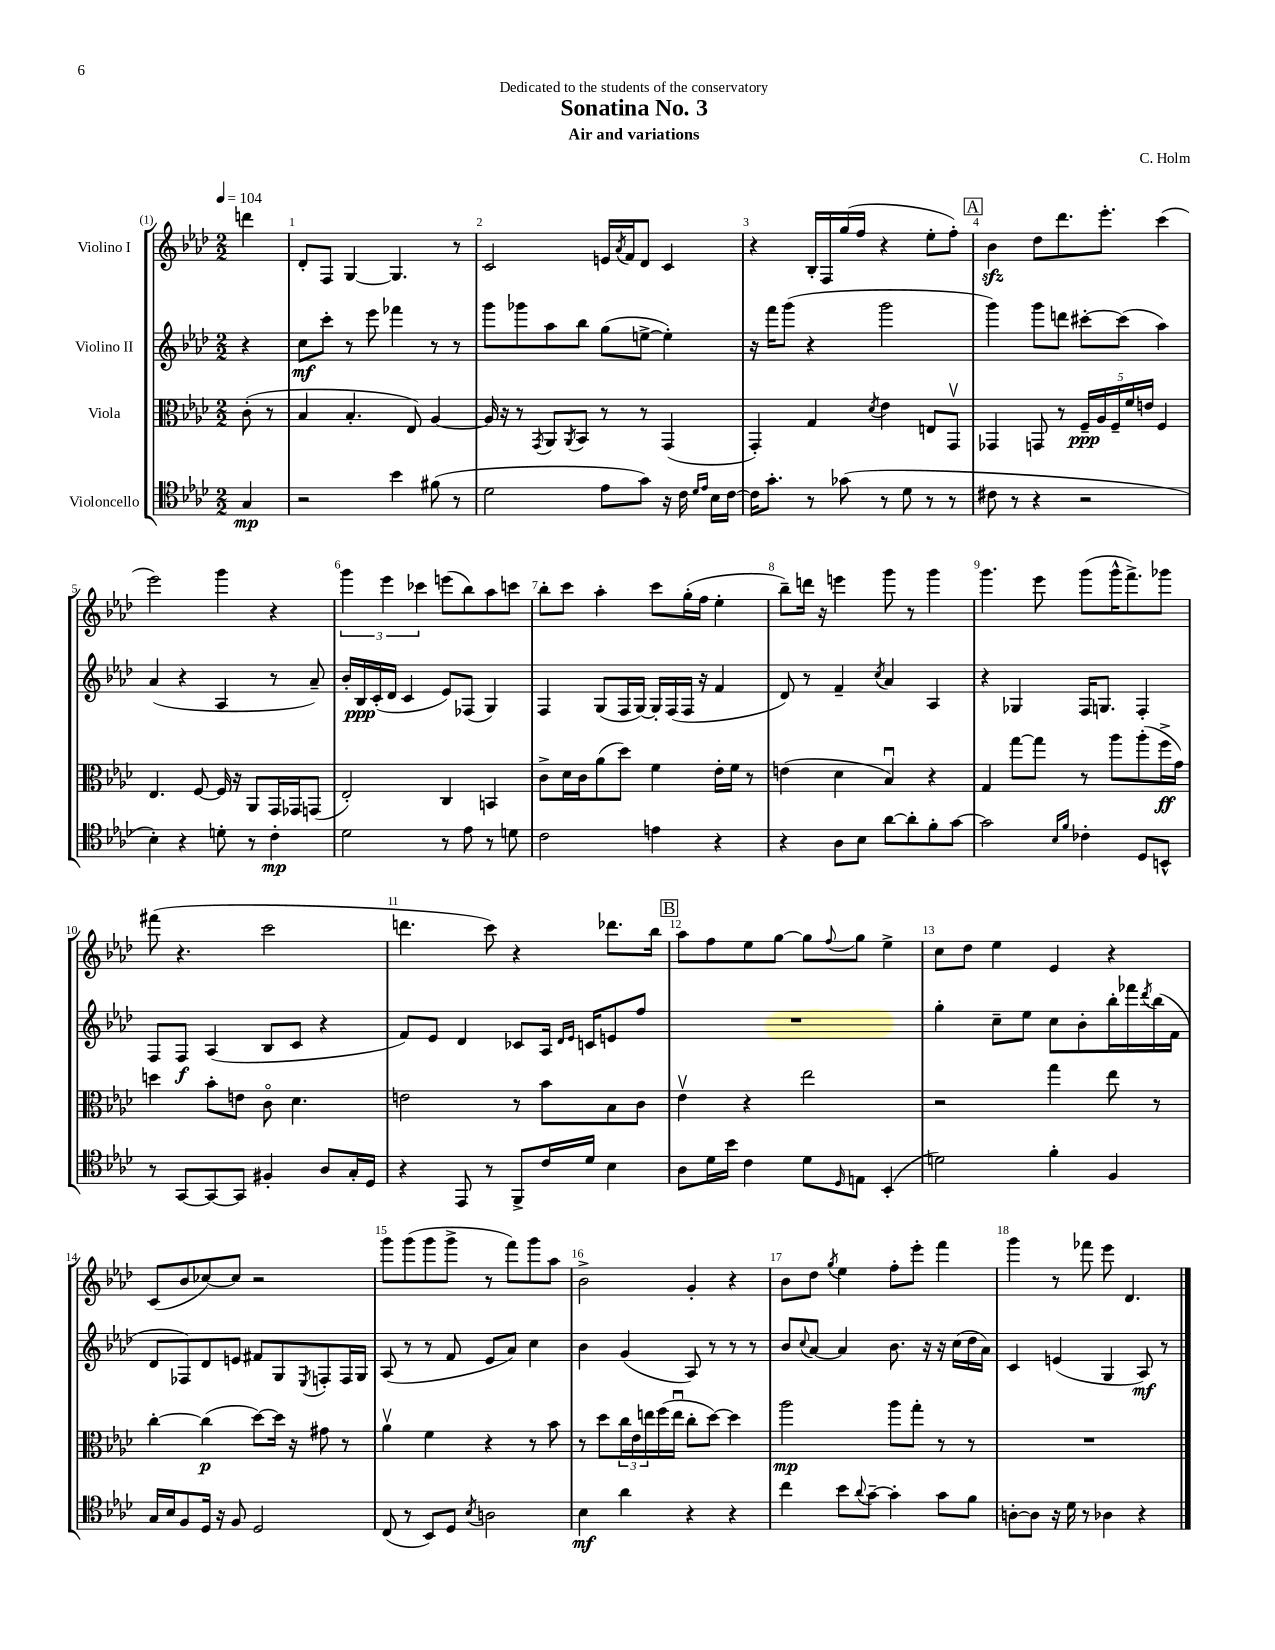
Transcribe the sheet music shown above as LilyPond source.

\header { title = "Sonatina No. 3" composer = "C. Holm" subtitle = "Air and variations" dedication = "Dedicated to the students of the conservatory" }
<<
\new StaffGroup <<
\new Staff = "s0" \with { instrumentName = "Violino I" } {
    \clef treble \key aes \major \numericTimeSignature \time 2/2 \partial 4 \tempo 4 = 104
    d'''4 |
    des'8-. f8 g4~ g4. r8 |
    c'2 e'16 \acciaccatura { aes'8 } f'16 des'8 c'4 |
    r4 bes16-. f16 g''16( f''16 r4 ees''8-. f''8-.) |
    \mark \markup { \box "A" } bes'4\sfz des''8 des'''8. ees'''8.-. c'''4( |
    ees'''2) g'''4 r4 |
    \tuplet 3/2 { g'''4 ees'''4 ces'''4 } e'''8( bes''8) aes''8 c'''8 |
    bes''8-. c'''8 aes''4-. c'''8 g''16-.( f''16 ees''4-. |
    bes''8--) d'''16 r16 e'''4 g'''8 r8 g'''4 |
    g'''4. ees'''8 g'''8( g'''16-^ f'''8.->) ges'''8 |
    fis'''8( r4. c'''2 |
    d'''4. c'''8) r4 des'''8. bes''16 |
    \mark \markup { \box "B" } aes''8 f''8 ees''8 g''8~ g''8 \appoggiatura { f''8 } g''8 ees''4-> |
    c''8 des''8 ees''4 ees'4 r4 |
    c'8( bes'8 ces''8~) ces''8 r2 |
    g'''8 g'''8( g'''8 g'''8-> r8 f'''8) g'''8 aes''8 |
    bes'2-> g'4-. r4 |
    bes'8 des''8 \acciaccatura { g''8 } ees''4 f''8-. ees'''8-. f'''4 |
    g'''4 r8 fes'''8 ees'''8 des'4. \bar "|." |
}
\new Staff = "s1" \with { instrumentName = "Violino II" } {
    \clef treble \key aes \major \numericTimeSignature \time 2/2 \partial 4
    r4 |
    c''8\mf c'''8-. r8 ees'''8 fes'''4 r8 r8 |
    g'''8 ges'''8 aes''8 bes''8 g''8( e''8~-> e''4-.) |
    r16 f'''16 g'''8( r4 g'''2 |
    \mark \markup { \box "A" } g'''4) g'''8 d'''8 cis'''8~-. cis'''8( aes''4) |
    aes'4( r4 aes4 r8 aes'8--) |
    bes'16-. bes16\ppp c'16-.( des'16 c'4 ees'8) fes8( g4) |
    f4 g8( f16 g16~) g16-. f16( f16 r16 f'4 |
    des'8) r8 f'4-- \acciaccatura { c''8 } aes'4 aes4 |
    r4 ges4 f16 g8. f4-. |
    f8 f8\f aes4( bes8 c'8 r4 |
    f'8) ees'8 des'4 ces'8 aes16 \grace { des'16 ees'16 } c'16 e'8 f''8 |
    \mark \markup { \box "B" } R1 |
    g''4-. c''8-- ees''8 c''8 bes'8-. bes''16-. fes'''16 \acciaccatura { des'''8 } bes''16( f'16 |
    des'8 fes8) des'8 e'8 fis'8 g8 \acciaccatura { ees8 } f8-. f16 g16 |
    aes8( r8 r8 f'8 ees'8 aes'8) c''4 |
    bes'4 g'4( aes8) r8 r8 r8 |
    bes'8 \appoggiatura { c''8 } aes'8~ aes'4 bes'8. r16 r16 c''16( des''16 aes'16) |
    c'4 e'4( g4 aes8\mf) r8 \bar "|." |
}
\new Staff = "s2" \with { instrumentName = "Viola" } {
    \clef alto \key aes \major \numericTimeSignature \time 2/2 \partial 4
    c'8-.( r8 |
    bes4 bes4.-. ees8) aes4~ |
    aes16 r16 r8 \acciaccatura { g,8 } aes,8 \acciaccatura { aes,8 } bes,8 r8 r8 g,4( |
    g,4-.) g4 \acciaccatura { des'8 } ees'4 e8 g,8\upbow |
    \mark \markup { \box "A" } ges,4 g,8 r8 \tuplet 5/4 { f16--\ppp aes16 f16-- f'16 e'16 } f4 |
    ees4. f8~ f16 r16 aes,8 g,16 ges,16 g,8( |
    ees2-.) c4 b,4 |
    c'8-> des'16 c'16 aes'8( des''8) f'4 ees'16-. f'16 r8 |
    e'4( des'4 bes4\downbow) r4 |
    g4 g''8~ g''8 r8 aes''8 aes''8-.( f''16->\ff g'16) |
    d''4 bes'8-. e'8 c'8\flageolet des'4. |
    e'2 r8 bes'8 bes8 c'8 |
    \mark \markup { \box "B" } ees'4\upbow r4 ees''2 |
    r2 g''4 ees''8 r8 |
    c''4~-. c''4\p( des''8~) des''16 r16 gis'8 r8 |
    aes'4\upbow f'4 r4 r8 bes'8 |
    r8 des''8 \tuplet 3/2 { c''16 ees'16 e''16 } f''16( e''16\downbow c''8-. des''8~) des''4 |
    aes''2\mp aes''8 g''8-. r8 r8 |
    R1 \bar "|." |
}
\new Staff = "s3" \with { instrumentName = "Violoncello" } {
    \clef tenor \key aes \major \numericTimeSignature \time 2/2 \partial 4
    g4\mp |
    r2 bes'4 fis'8( r8 |
    des'2 ees'8 g'8) r16 c'16 \grace { des'16 ees'16 } bes16 c'16~ |
    c'16 g'8.-. r8 ges'8( r8 des'8 r8 r8 |
    \mark \markup { \box "A" } cis'8 r8 r4 r2 |
    bes4-.) r4 d'8-. r8 c'4-.\mp |
    des'2 r8 ees'8 r8 d'8 |
    c'2 e'4 r4 |
    r4 aes8 bes8 aes'8~ aes'8-. f'8-. g'8~ |
    g'2 \grace { bes16 f'16 } ces'4-. des8 b,8-^ |
    r8 g,8~ g,8~ g,8 fis4-. aes8 g16-. des16 |
    r4 ees,8 r8 f,8-> c'16 des'16 bes4 |
    \mark \markup { \box "B" } aes8 des'16 bes'16 c'4 des'8 \grace { des16 } e8 bes,4-.( |
    d'2) f'4-. f4 |
    g16 bes16 f8 des16 r16 f8 des2 |
    c8( r8 bes,8) des8 \acciaccatura { bes8 } a2 |
    bes4\mf aes'4 r4 r4 |
    c''4 bes'8 \appoggiatura { aes'8 } g'8~-- g'4-. g'8 f'8 |
    a8~-. a8 r16 des'16 r8 aes4 r4 \bar "|." |
}
>>
>>
\layout { \context { \Score \override BarNumber.break-visibility = ##(#f #t #t) barNumberVisibility = #all-bar-numbers-visible } }
